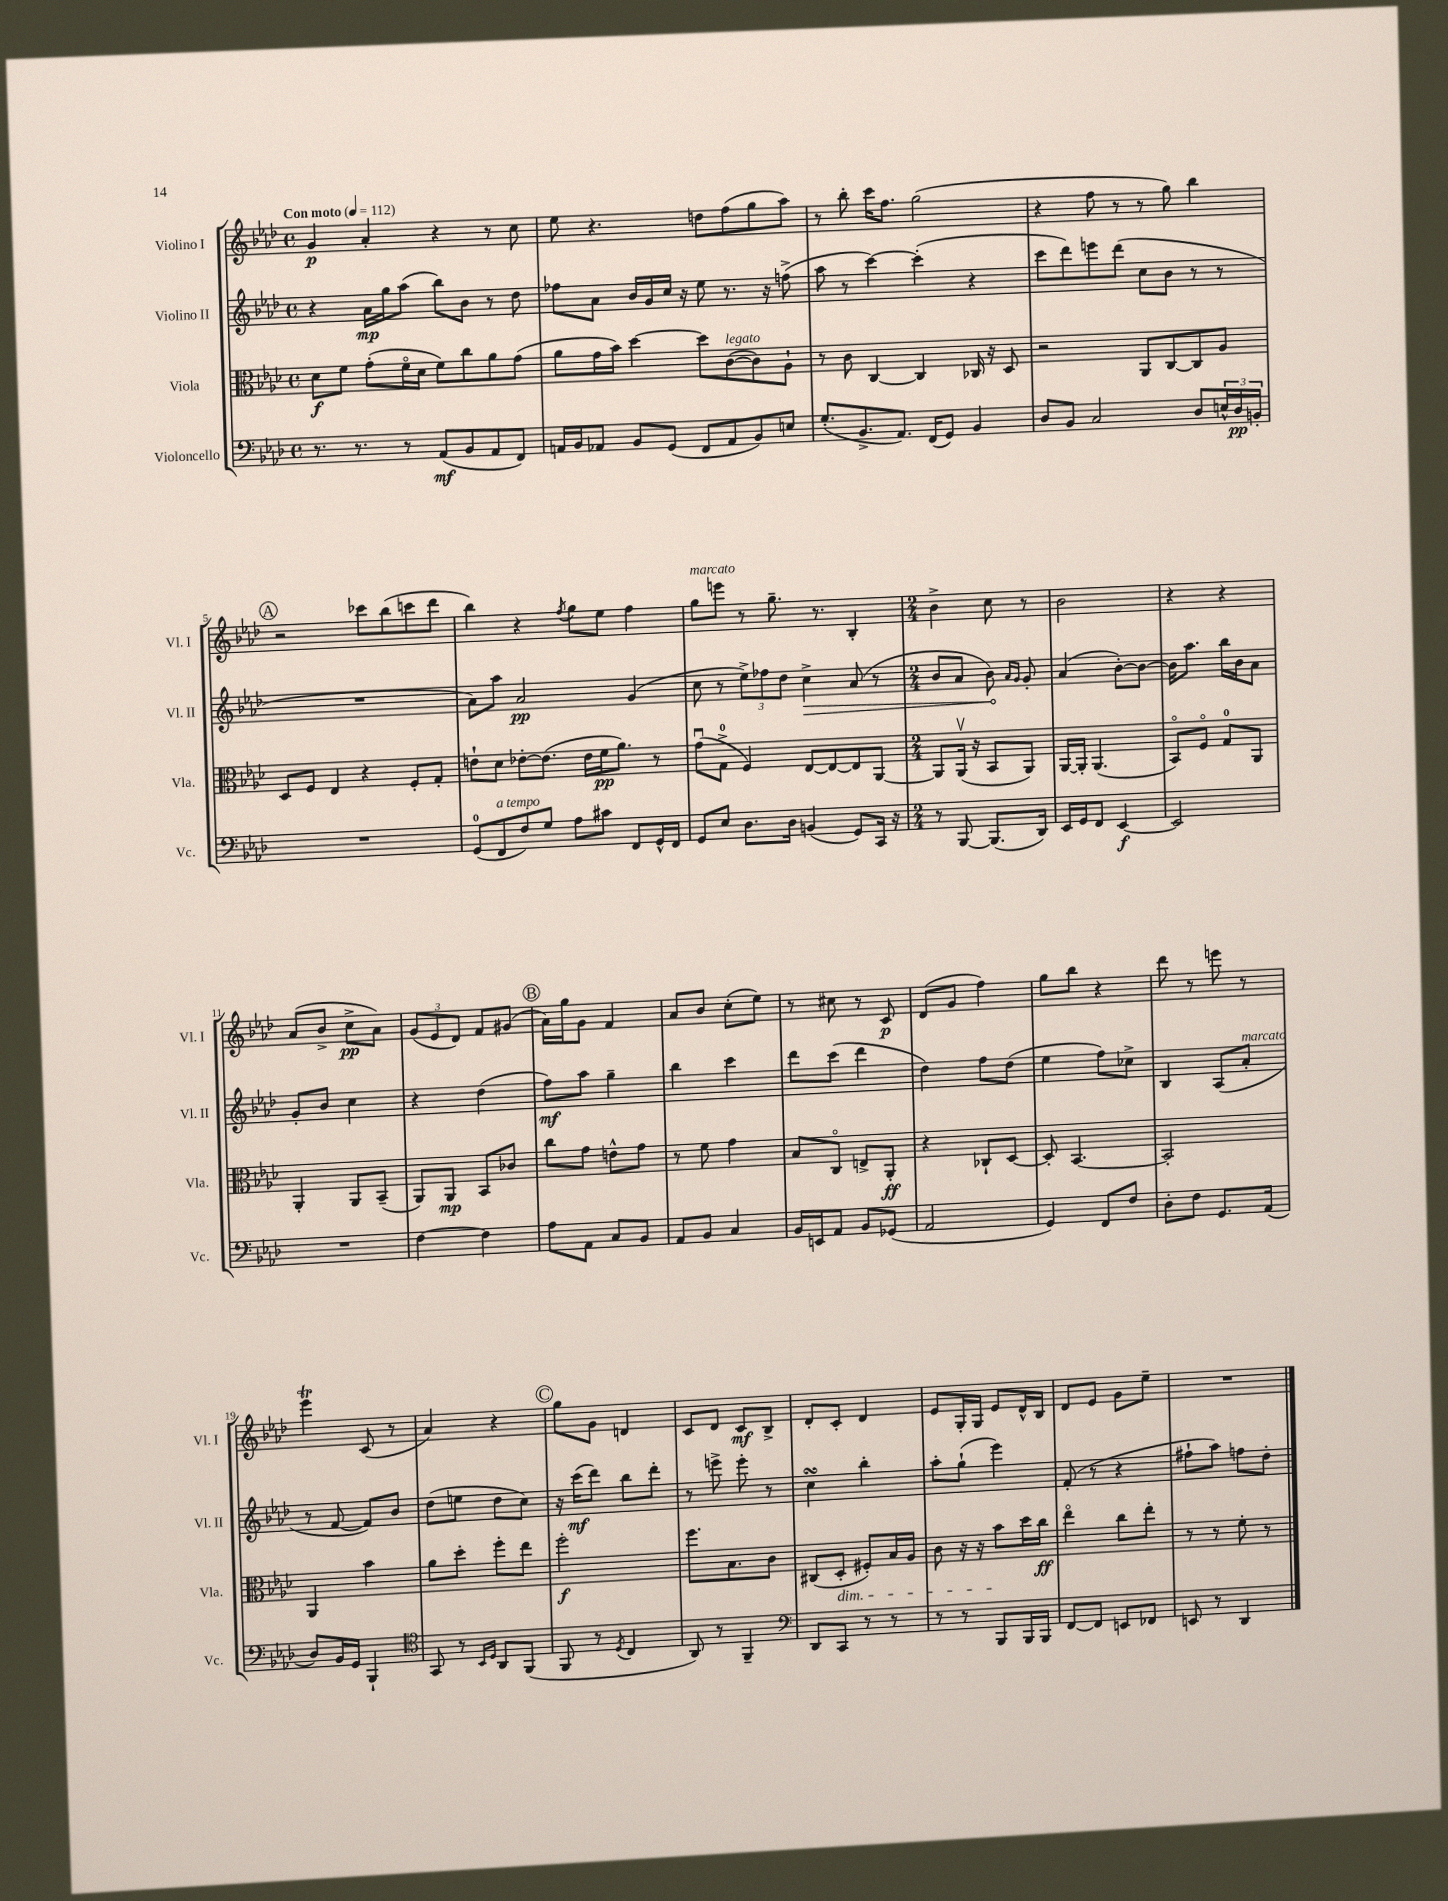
<<
\new StaffGroup <<
\new Staff = "s0" \with { instrumentName = "Violino I" shortInstrumentName = "Vl. I" } {
    \clef treble \key aes \major \defaultTimeSignature \time 4/4 \tempo "Con moto" 4 = 112
    g'4\p aes'4-. r4 r8 c''8 |
    ees''8 r4. d''8 f''8( g''8 aes''8) |
    r8 bes''8-. c'''16 f''8. g''2( |
    r4 f''8 r8 r8 g''8) bes''4 |
    \mark \markup { \circle "A" } r2 ces'''8 bes''8( c'''8 des'''8 |
    bes''4) r4 \acciaccatura { f''8 } g''8 ees''8 f''4 |
    g''8^\markup { \italic "marcato" } e'''8 r8 g''8.-- r8. bes4-. |
    \numericTimeSignature \time 2/4 bes'4-> c''8 r8 |
    bes'2 |
    r4 r4 |
    aes'8( bes'8-> c''8->\pp aes'8) |
    \tuplet 3/2 { g'8( ees'8 des'8) } f'8 gis'8( |
    \mark \markup { \circle "B" } aes'16) g''16 g'8 f'4 |
    aes'8 bes'8 c''8-.( ees''8) |
    r8 cis''8 r8 c'8\p |
    des'8( g'8 f''4) |
    g''8 bes''8 r4 |
    des'''8 r8 e'''8 r8 |
    ees'''4\trill c'8( r8 |
    aes'4) r4 |
    \mark \markup { \circle "C" } g''8 g'8 d'4 |
    c'8 des'8 c'8\mf bes8-> |
    des'8-. c'8-. des'4 |
    ees'8 g16-. g16 ees'8 des'16-^ bes16 |
    des'8 ees'8 g'8 ees''8-- |
    R2 \bar "|." |
}
\new Staff = "s1" \with { instrumentName = "Violino II" shortInstrumentName = "Vl. II" } {
    \clef treble \key aes \major \defaultTimeSignature \time 4/4
    r4 aes'16\mp g''16 aes''8( bes''8) bes'8 r8 des''8 |
    fes''8 aes'8 bes'16 g'16 c''16 r16 ees''8 r8. r16 f''8->( |
    aes''8 r8 c'''4~) c'''4-.( r4 |
    c'''8 des'''8) e'''8 des'''8( c''8 bes'8 r8 r8 |
    \mark \markup { \circle "A" } R1 |
    aes'8) aes''8 aes'2\pp g'4( |
    c''8 r8 \tuplet 3/2 { ees''8->) fes''8 des''8 } \once \override Hairpin.circled-tip = ##t c''4->\> aes'8( r8 |
    \numericTimeSignature \time 2/4 bes'8 aes'8 bes'8\!) \grace { aes'16 g'16 } g'8-. |
    aes'4( bes'8~-.) bes'8~ |
    bes'16 aes''8. bes''16 bes'16 aes'8 |
    g'8-. bes'8 c''4 |
    r4 des''4( |
    \mark \markup { \circle "B" } f''8\mf) aes''8 g''4-- |
    bes''4 c'''4 |
    des'''8 c'''8( des'''4 |
    des''4) f''8 des''8( |
    ees''4 f''8) ces''8-> |
    bes4 aes8( aes'8-.^\markup { \italic "marcato" } |
    r8 f'8~ f'8) bes'8 |
    des''8( e''8 des''8 c''8) |
    \mark \markup { \circle "C" } r16 c'''16\mf( des'''8) bes''8 des'''8-. |
    r8 e'''8-> e'''8-. r8 |
    c''4\turn bes''4-. |
    aes''8-. g''8-!( ees'''4) |
    f'8-.( r8 r4 |
    fis''8-! aes''8) f''8 des''8-. \bar "|." |
}
\new Staff = "s2" \with { instrumentName = "Viola" shortInstrumentName = "Vla." } {
    \clef alto \key aes \major \defaultTimeSignature \time 4/4
    des'8\f f'8 g'8-.( f'16\flageolet des'16 f'8) c''8 aes'8 g'8( |
    aes'8 g'16 bes'16) des''4~ des''8 c'8~^\markup { \italic "legato" }( c'8) aes8-! |
    r8 c'8 c4~ c4 ces16 r16 des8 |
    r2 aes,8 c8~ c8 aes8 |
    \mark \markup { \circle "A" } des8 f8 ees4 r4 f8-. g8-. |
    e'8-! des'8 ees'8~-. ees'8.( ees'16 f'16\pp aes'8.) r8 |
    g'8\downbow( g8-0-> f4) ees8~ ees8~ ees8 aes,8~ |
    \numericTimeSignature \time 2/4 aes,8 aes,16\upbow( r16 bes,8 aes,8) |
    aes,16~ aes,16-. aes,4.( |
    bes,8\flageolet) f8\flageolet g8-0 aes,8 |
    aes,4-. aes,8 bes,8--( |
    aes,8) aes,8\mp bes,8 ces'8 |
    \mark \markup { \circle "B" } c''8 g'8 e'8-^ g'8 |
    r8 f'8 g'4 |
    bes8 c8\flageolet e8-> aes,8-.\ff |
    r4 ces8-! des8~ |
    des8-. bes,4.~ |
    bes,2-. |
    aes,4 bes'4 |
    aes'8 des''8-. f''8-. ees''8 |
    \mark \markup { \circle "C" } f''2-.\f |
    f''8. bes8. c'8 |
    cis8( des8-.\dim fis8-.) bes16 aes16 |
    c'8 r16 r16 bes'8\! des''16 c''16\ff |
    ees''4\flageolet c''8 ees''8-. |
    r8 r8 f'8-. r8 \bar "|." |
}
\new Staff = "s3" \with { instrumentName = "Violoncello" shortInstrumentName = "Vc." } {
    \clef bass \key aes \major \defaultTimeSignature \time 4/4
    r8. r8. r8 aes,8\mf( bes,8 aes,8 f,8) |
    a,16 bes,16 aes,8 bes,8 g,8( f,8 aes,8 bes,8) e8 |
    g8.-.( bes,8.-> aes,8.) f,16( g,8) bes,4 |
    des8 bes,8 c2 des8 \tuplet 3/2 { e16-^ des16\pp b,16-. } |
    \mark \markup { \circle "A" } R1 |
    g,8-0( f,8^\markup { \italic "a tempo" } f8) g8 aes8 cis'8 f,8 g,16-^ f,16 |
    g,8 ees8 des8. des16 b,4( g,8) c,16 r16 |
    \numericTimeSignature \time 2/4 r8 bes,,8~ bes,,8.( des,16) |
    ees,16 g,16 f,8 ees,4~\f |
    ees,2 |
    R2 |
    f4~ f4 |
    \mark \markup { \circle "B" } aes8 aes,8 c8 bes,8 |
    aes,8 bes,8 c4 |
    bes,16 e,16 aes,8 bes,8 ges,8( |
    aes,2 |
    g,4) f,8 f8 |
    des8-. f8 g,8. aes,16( |
    des8) bes,16 g,16 bes,,4-! |
    \clef tenor g,8 r8 \grace { bes,16 des16 } aes,8 f,8( |
    \mark \markup { \circle "C" } f,8 r8 \acciaccatura { des8 } c4 |
    aes,8) r8 f,4-- |
    \clef bass des,8 c,8 r8 r8 |
    r8 r8 bes,,8 bes,,16 bes,,16 |
    f,8~ f,8 e,8 fes,8 |
    e,8 r8 des,4 \bar "|." |
}
>>
>>
